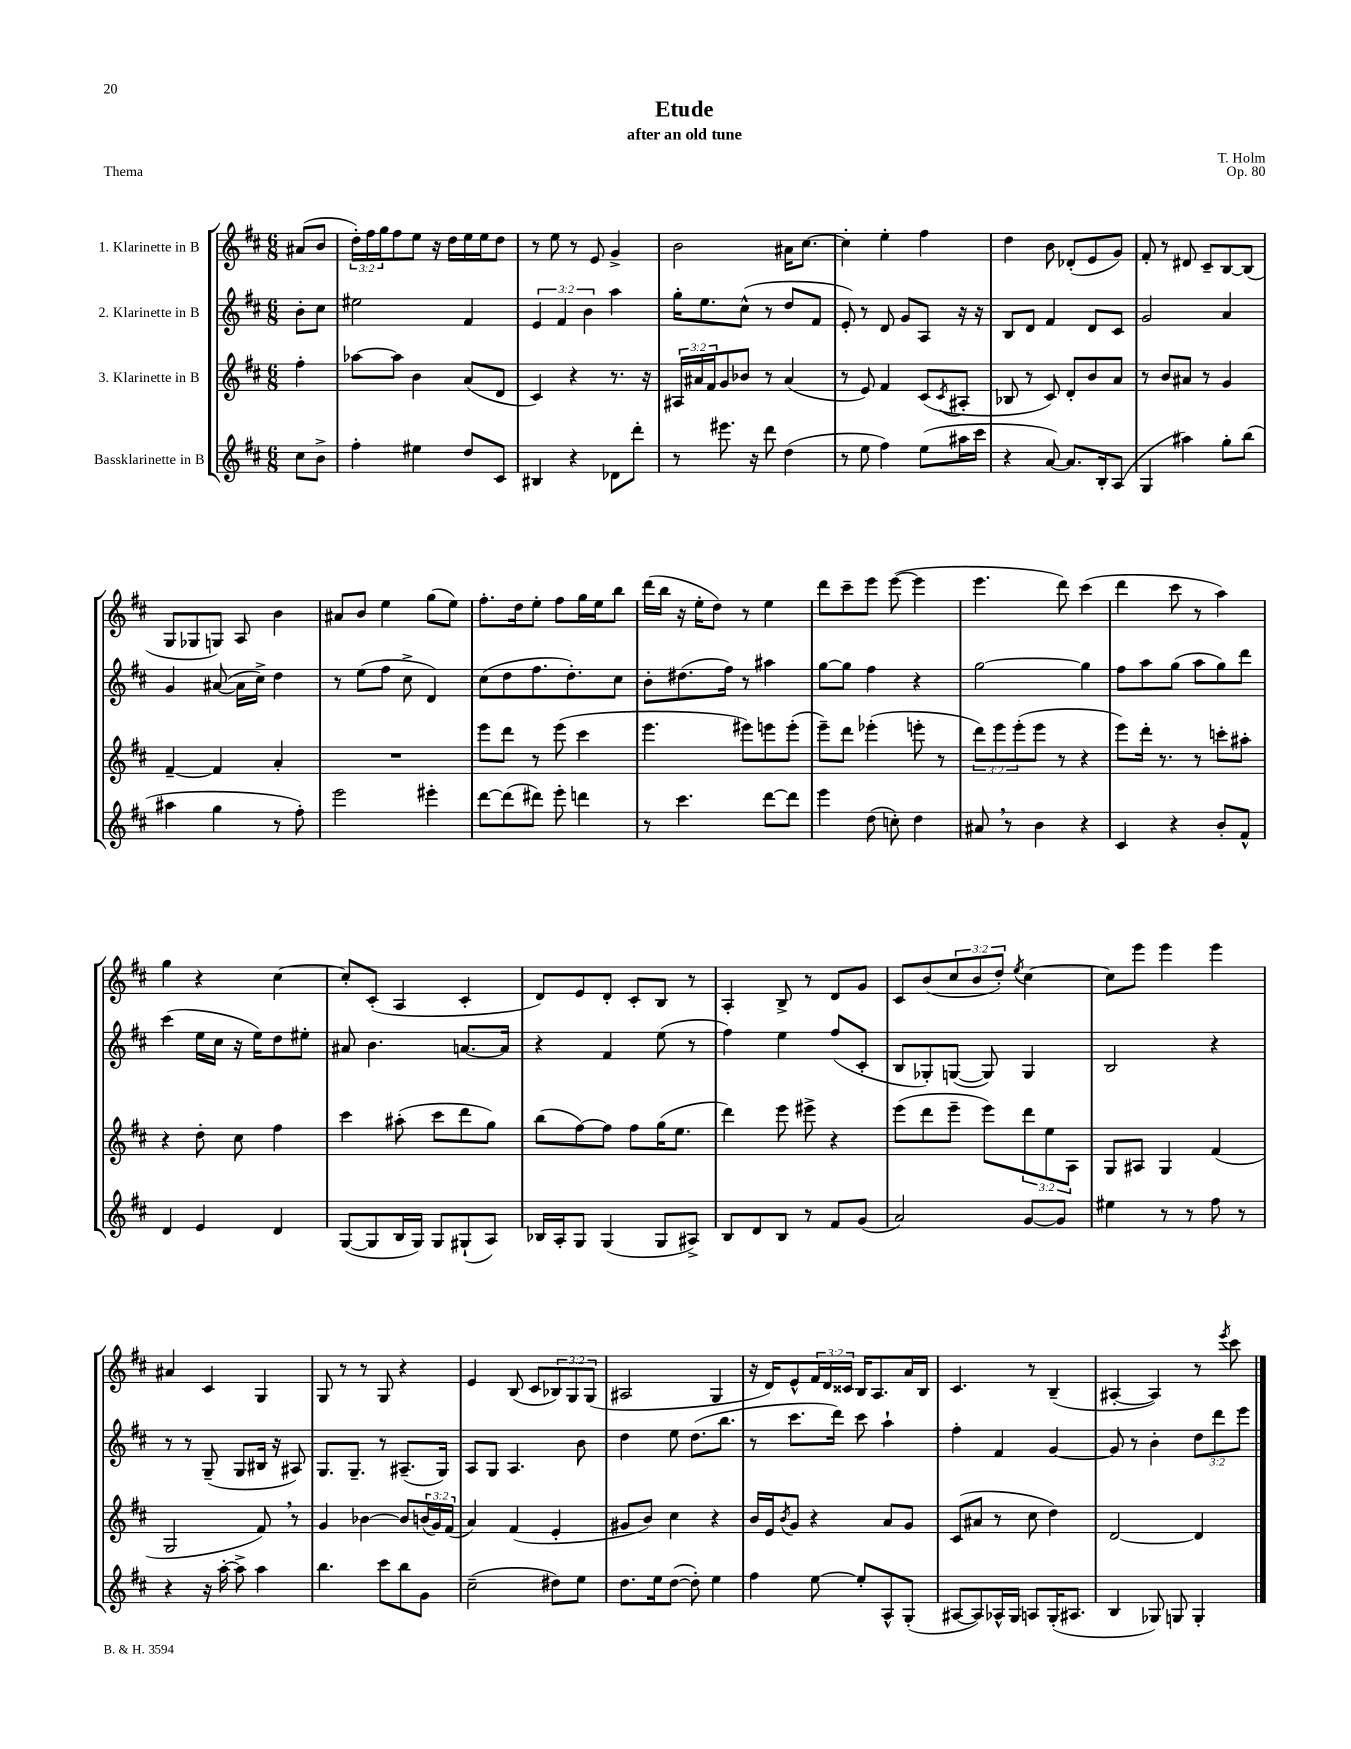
\header { title = "Etude" composer = "T. Holm" subtitle = "after an old tune" opus = "Op. 80" piece = "Thema" }
<<
\new StaffGroup <<
\new Staff = "s0" \with { instrumentName = "1. Klarinette in B" } {
    \clef treble \key d \major \numericTimeSignature \time 6/8 \override Staff.TupletNumber.text = #tuplet-number::calc-fraction-text \partial 4
    ais'8( b'8 |
    \tuplet 3/2 { d''16-.) fis''16 g''16 } fis''8 e''8 r16 d''16 e''16 e''16 d''8 |
    r8 e''8 r8 e'8 g'4-> |
    b'2 ais'16 cis''8.~ |
    cis''4-. e''4-. fis''4 |
    d''4 b'8 des'8-.( e'8 g'8) |
    fis'8-. r8 dis'8 cis'8-- b8~ b8( |
    g8 ges8 g8) a8 b'4 |
    ais'8 b'8 e''4 g''8( e''8) |
    fis''8.-. d''16 e''8-. fis''8 g''16 e''16 b''8 |
    d'''16( b''16 r16 e''16-. d''8) r8 e''4 |
    d'''8 cis'''8-- e'''8 e'''8~( e'''4 |
    e'''4. d'''8) cis'''4( |
    d'''4 cis'''8 r8 a''4) |
    g''4 r4 cis''4~ |
    cis''8-. cis'8-.( a4 cis'4-. |
    d'8) e'8 d'8-. cis'8-. b8 r8 |
    a4-. b8-> r8 d'8 g'8 |
    cis'8 b'8( \tuplet 3/2 { cis''8 b'8 d''8-.) } \acciaccatura { e''8 } cis''4~ |
    cis''8 e'''8 e'''4 e'''4 |
    ais'4 cis'4 g4 |
    g8 r8 r8 g8 r4 |
    e'4 b8( cis'8 \tuplet 3/2 { bes8) g8 g8( } |
    ais2 g4 |
    r16 d'16) e'8-^ \tuplet 3/2 { fis'16 d'16 cisis'16 } b16 a8. a'16 b16 |
    cis'4. r8 b4--( |
    ais4~-. ais4) r8 \acciaccatura { e'''8 } cis'''8 \bar "|." |
}
\new Staff = "s1" \with { instrumentName = "2. Klarinette in B" } {
    \clef treble \key d \major \numericTimeSignature \time 6/8 \override Staff.TupletNumber.text = #tuplet-number::calc-fraction-text \partial 4
    b'8-. cis''8 |
    eis''2 fis'4 |
    \tuplet 3/2 { e'4 fis'4 b'4 } a''4 |
    g''16-. e''8. cis''8-^( r8 d''8 fis'8 |
    e'8-.) r8 d'8 g'8 a8 r16 r16 |
    b8 d'8 fis'4 d'8 cis'8 |
    g'2 a'4 |
    g'4 ais'8~( ais'16 cis''16->) d''4 |
    r8 e''8( fis''8 cis''8-> d'4) |
    cis''8( d''8 fis''8. d''8.-.) cis''8 |
    b'8-. dis''8.( fis''16) r8 ais''4 |
    g''8~ g''8 fis''4 r4 |
    g''2~ g''4 |
    fis''8 a''8 g''8( a''8 g''8) d'''8 |
    cis'''4( e''16 cis''16 r16 e''16) d''8 eis''8-. |
    ais'8 b'4. a'8.~ a'16 |
    r4 fis'4 e''8( r8 |
    fis''4) e''4 fis''8( cis'8-. |
    b8 ges8-.) g8~( g8) g4 |
    b2 r4 |
    r8 r8 g8--( g8 bis16 r16 ais8) |
    g8. g8.-- r8 ais8.--( g16) |
    a8 g8 a4. b'8 |
    d''4 e''8 d''8.( b''8. |
    r8 cis'''8. d'''16) cis'''8 a''4-! |
    fis''4-. fis'4 g'4~ |
    g'8 r8 b'4-. \tuplet 3/2 { d''8 d'''8 e'''8 } \bar "|." |
}
\new Staff = "s2" \with { instrumentName = "3. Klarinette in B" } {
    \clef treble \key d \major \numericTimeSignature \time 6/8 \override Staff.TupletNumber.text = #tuplet-number::calc-fraction-text \partial 4
    fis''4-. |
    aes''8~ aes''8 b'4 a'8( d'8 |
    cis'4) r4 r8. r16 |
    \tuplet 3/2 { ais16 ais'16 fis'16 } g'8 bes'8 r8 ais'4( |
    r8 e'8) fis'4 cis'8( \acciaccatura { cis'8 } ais8-. |
    bes8 r8 cis'8) d'8-. b'8 a'8 |
    r8 b'8 ais'8 r8 g'4 |
    fis'4~-- fis'4 a'4-. |
    R2. |
    e'''8 d'''8 r8 e'''8( cis'''4 |
    e'''4. eis'''8) e'''8 e'''8-.( |
    e'''8--) d'''8 ees'''4-.( e'''8-. r8 |
    \tuplet 3/2 { d'''8) e'''8 e'''8-.( } e'''8 r8 r4 |
    e'''8) d'''16-. r8. r8 c'''8-. ais''8-. |
    r4 d''8-. cis''8 fis''4 |
    cis'''4 ais''8-.( cis'''8 d'''8 g''8) |
    b''8( fis''8~) fis''8 fis''8 g''16( e''8. |
    d'''4) e'''8 eis'''8-> r4 |
    e'''8( d'''8 e'''8-- e'''8) \tuplet 3/2 { d'''8 e''8 a8 } |
    g8 ais8 g4 fis'4( |
    g2 fis'8) \breathe r8 |
    g'4 bes'4~ bes'8 \tuplet 3/2 { b'16( g'16) fis'16( } |
    a'4) fis'4( e'4-. |
    gis'8 b'8) cis''4 r4 |
    b'16 e'16 \acciaccatura { b'8 } g'8 r4 a'8 g'8 |
    cis'8( ais'8 r8 cis''8 d''4) |
    d'2~ d'4 \bar "|." |
}
\new Staff = "s3" \with { instrumentName = "Bassklarinette in B" } {
    \clef treble \key d \major \numericTimeSignature \time 6/8 \partial 4
    cis''8 b'8-> |
    fis''4-. eis''4 d''8 cis'8 |
    bis4 r4 des'8 d'''8-. |
    r8 eis'''8. r16 d'''8 d''4( |
    r8 e''8 fis''4) e''8( ais''16 cis'''16 |
    r4 a'8~) a'8. b16-. a8( |
    g4 ais''4) g''8-. b''8( |
    ais''4 g''4 r8 fis''8-.) |
    e'''2 eis'''4-. |
    d'''8~ d'''8( dis'''8) e'''8-. d'''4 |
    r8 cis'''4. d'''8~ d'''8 |
    e'''4 d''8( c''8-.) d''4 |
    ais'8 \breathe r8 b'4 r4 |
    cis'4 r4 b'8-. fis'8-^ |
    d'4 e'4 d'4 |
    g8~( g8 b16 g16) g8 gis8-!( a8) |
    bes16 a16-. g8 g4( g8 ais8->) |
    b8 d'8 b8 r8 fis'8 g'8( |
    a'2) g'8~ g'8 |
    eis''4 r8 r8 fis''8 r8 |
    r4 r16 a''16~-. a''8-> a''4 |
    b''4. cis'''8 b''8 g'8 |
    cis''2--( dis''8) e''8 |
    d''8. e''16 d''8~( d''8-.) e''4 |
    fis''4 e''8~ e''8-. a8-^ g8-.( |
    ais8~ ais8) aes16-^ g16 a8 g16-.( ais8. |
    b4 ges8) g8 g4-. \bar "|." |
}
>>
>>
\layout { \context { \Score \remove "Bar_number_engraver" } }
